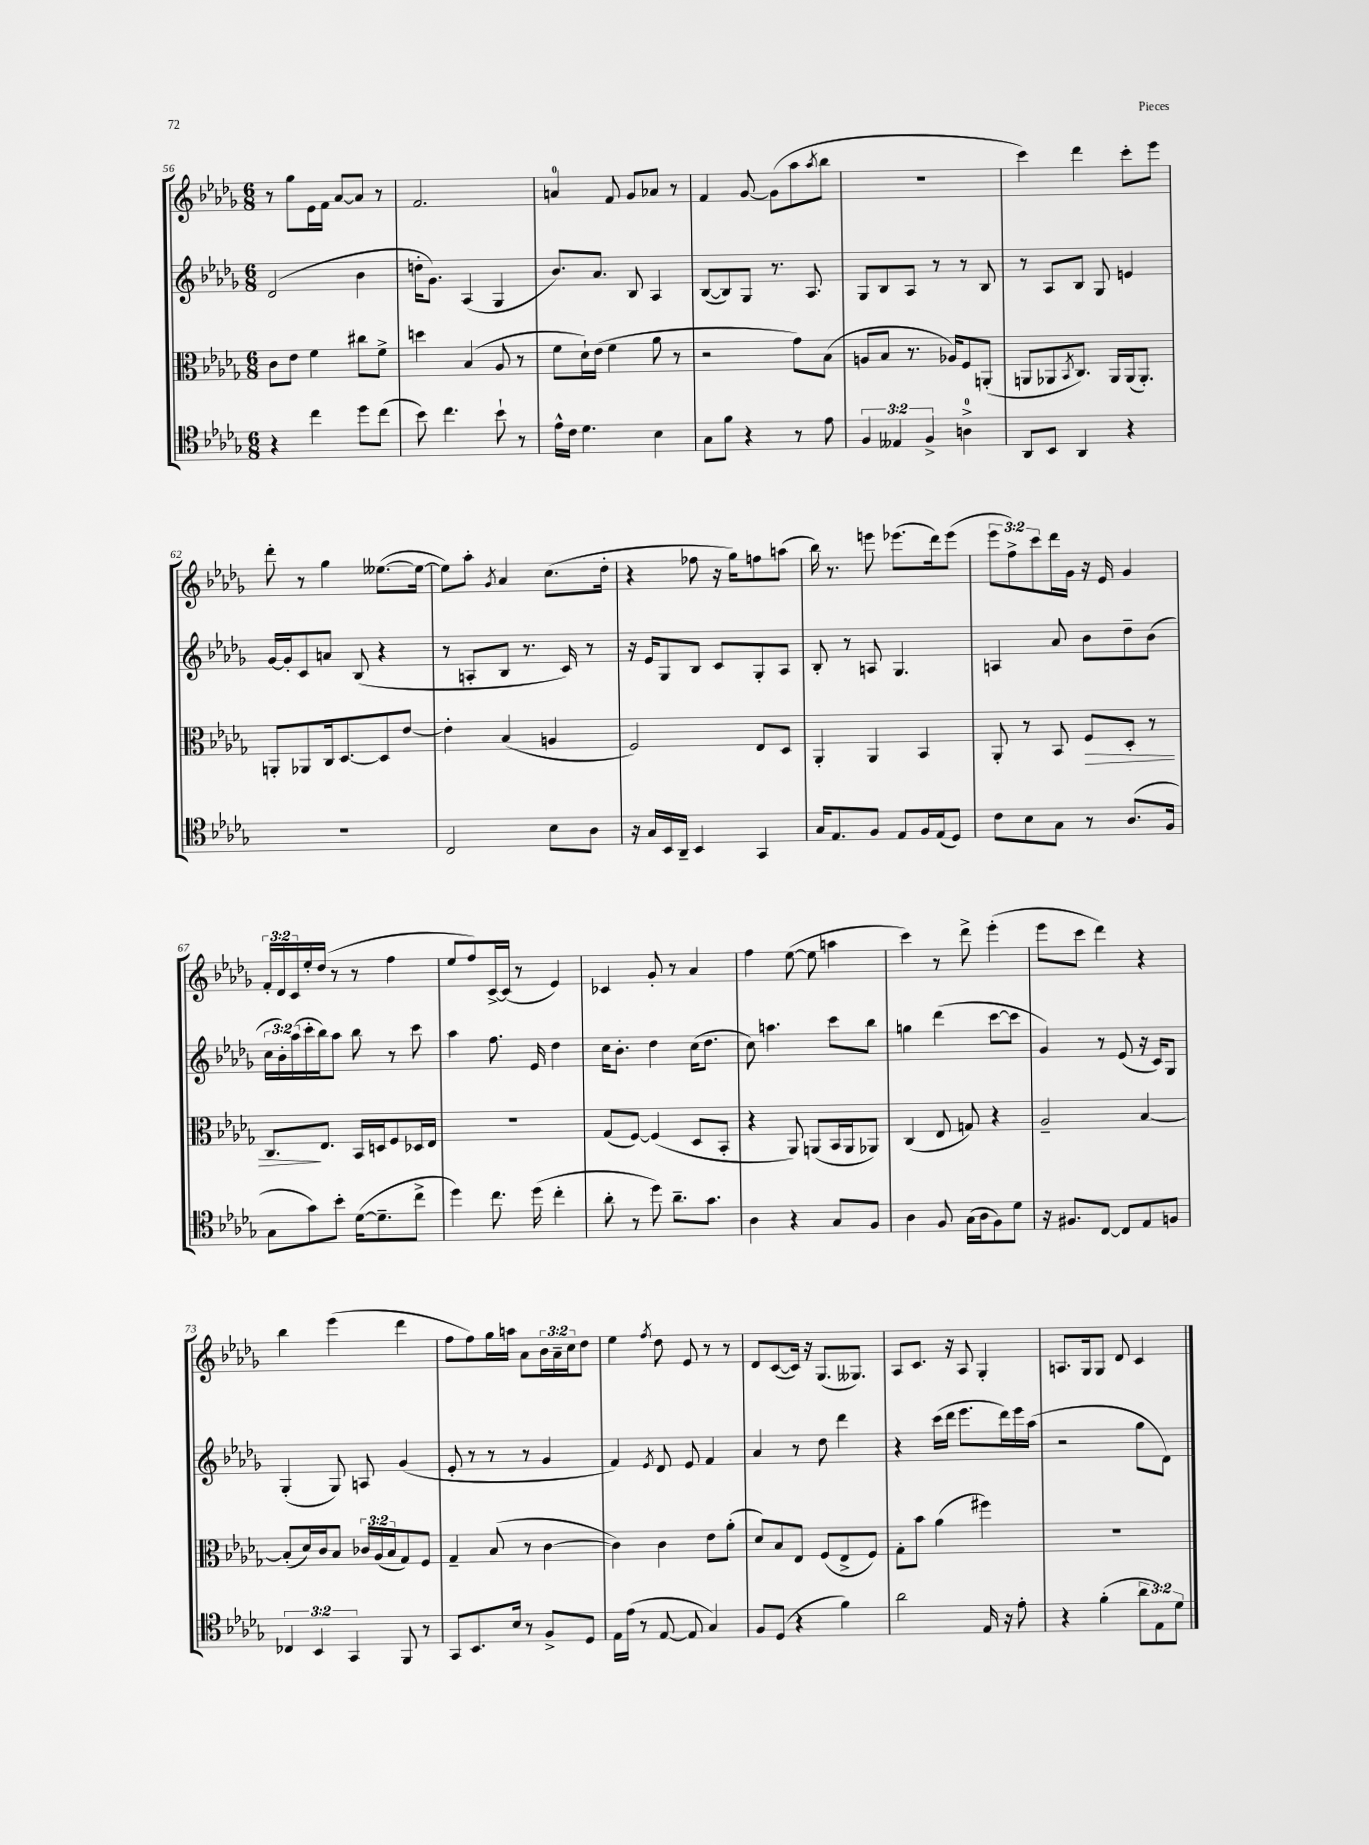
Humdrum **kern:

**kern	**kern	**dynam	**kern	**kern
*part4	*part3	*part3	*part2	*part1
*staff4	*staff3	*staff3	*staff2	*staff1
*clefC4	*clefC3	*	*clefG2	*clefG2
*k[b-e-a-d-g-]	*k[b-e-a-d-g-]	*	*k[b-e-a-d-g-]	*k[b-e-a-d-g-]
*M6/8	*M6/8	*	*M6/8	*M6/8
=56	=56	=56	=56	=56
4r	8c\L	.	(2d-/	8r
.	8e-\J	.	.	8gg-\L
4cc\	4f\	.	.	16e-\L
.	.	.	.	16f\JJ
.	.	.	.	[8a-/L
8dd-\L	8cc#X\L	.	4b-\	8a-/J]
(8cc\J	8f^\J	.	.	8r
=57	=57	=57	=57	=57
8b-\)	4ddn\	.	16ddn'\KL	2.f/
.	.	.	8.g-\J)	.
4.cc\	.	.	.	.
.	(4B-/	.	(4A-/	.
8b-`\	8A-/	.	4G-/	.
8r	8r	.	.	.
=58	=58	=58	=58	=58
16e-^^\LL	8f\L	.	8.b-/L)	4an/
16c\JJ	.	.	.	.
4.d-\	16d-`\L)	.	.	.
.	(16e-\JJ	.	8.a-/J	.
.	4f\	.	.	8f/
.	.	.	8B-/	8g-/L
4B-\	8a-\	.	4A-/	8a-X/J
.	8r	.	.	8r
=59	=59	=59	=59	=59
8G-\L	2r	.	([8B-/L	4f/
8f\J	.	.	8B-/])	.
4r	.	.	8G-/J	[8g-/
.	.	.	8.r	(8g-\L]
8r	8g-\L)	.	.	8aa-\
.	.	.	8.A-/	.
.	.	.	.	8qaa-/
8e-\	(8B-\J	.	.	8bb-\J
=60	=60	=60	=60	=60
6F/	8An/L	.	8G-/L	2.r
.	8B-/J	.	8B-/	.
6E--X/	.	.	.	.
.	8.r	.	8A-/J	.
6F^/	.	.	.	.
.	.	.	8r	.
.	16A-X/KL)	.	.	.
4An^\	8F/	.	8r	.
.	(8AAn'/J	.	8B-/	.
=61	=61	=61	=61	=61
8AA-/L	8AAn/L	.	8r	4ccc\)
8BB-/J	8AA-X/	.	8A-/L	.
.	8qBB-/	.	.	.
4AA-/	8.C/J)	.	8B-/J	4ddd-\
.	.	.	8G-/	.
.	16AA-/LL	.	.	.
4r	(16AA-/J	.	4en/	8ccc'\L
.	8.AA-'/J)	.	.	.
.	.	.	.	8eee-\J
!!LO:LB:g=z
=62	=62	=62	=62	=62
2.r	8AAn'/L	.	[16g-/LL	8ddd-'\
.	.	.	16g-'/J]	.
.	8AA-X/	.	8c/	8r
.	16C/k	.	8an/J	4gg-\
.	[8.D-/	.	.	.
.	.	.	(8B-/	.
.	8D-/]	.	4r	([8.ee--X\L
.	[8e-/J	.	.	.
.	.	.	.	16ee--\Jk_
=63	=63	=63	=63	=63
2C/	4e-'\]	.	8r	8ee--\L])
.	.	.	8An'/L	8aa-'\J
.	.	.	.	8qg-/
.	(4B-/	.	8B-/J	4a-/
.	.	.	8.r	.
8B-\L	4An/	.	.	(8.cc\L
.	.	.	16c/)	.
8A-\J	.	.	8r	.
.	.	.	.	16dd-'\Jk
=64	=64	=64	=64	=64
16r	2F/)	.	16r	4r
16G-/LL	.	.	16e-/KL	.
16BB-/	.	.	8G-/	.
16AA-~/JJ	.	.	.	.
4BB-/	.	.	8B-/J	8ff-X\
.	.	.	8c/L	16r
.	.	.	.	16gg-\KL)
4GG-/	8E-/L	.	8G-'/	8ffn\
.	8D-/J	.	8A-/J	(8aan\J
=65	=65	=65	=65	=65
16G-/KL	4AA-'/	.	8B-'/	16bb-\)
8.E-/	.	.	.	8.r
.	.	.	8r	.
8F/J	4AA-/	.	8An/	8eeen\
8E-/L	.	.	4.G-/	(8.eee-X\L
16F/L	4BB-/	.	.	.
(16E-/J	.	.	.	16ddd-\k)
8D-/J)	.	.	.	(8eee-\J
=66	=66	=66	=66	=66
8c\L	8AA-'/	.	4An/	12eee-\L
.	.	.	.	12ff^\)
8B-\	8r	.	.	.
.	.	.	.	12ccc\
8G-\J	8BB-/	.	8a-/	16ddd-\L
.	.	.	.	16g-\JJ
!	!	!LO:HP:b	!	!
8r	8F/L	>	8b-\L	16r
.	.	.	.	16e-/
(8.A-/L	8D-'/J	.	8dd-~\	4g-/
.	8r	.	(8b-\J	.
16F/Jk	.	.	.	.
!!LO:LB:g=z
=67	=67	=67	=67	=67
8G-\L	8.C/L	.	24cc\LL	24f'/LL
.	.	.	24b-'\)	24d-/
.	.	.	(24aa-\	24c/
8g-\)	.	.	16ccc'\	16ee-'/
.	8.E-/J	]	16bb-\J)	(16dd-/JJ
8b-'\J	.	.	8aa-\J	8r
([16d-\KL	16BB-/LL	.	8bb-\	8r
8.d-~\]	16Dn/J	.	.	.
.	8F/	.	8r	4ff\
8cc^\J	16D-X/L	.	8ccc\	.
.	16E-/JJ	.	.	.
=68	=68	=68	=68	=68
4dd-\)	2.r	.	4aa-\	8ee-/L
.	.	.	.	8ff/)
8.cc\	.	.	8.ff\	[16c^/L
.	.	.	.	(16c/JJ]
.	.	.	.	8r
(16dd-\	.	.	16e-/	.
4cc'\	.	.	4dd-\	4e-/)
=69	=69	=69	=69	=69
8a-'\	(8G-/L	.	16cc\KL	4c-X/
.	.	.	8.b-'\J	.
8r	[8F/J)	.	.	.
8dd-\)	(4F/]	.	4dd-\	8g-'/
8.a-~\L	.	.	.	8r
.	8D-/L	.	(16cc\KL	4a-/
8.g-\J	.	.	8.dd-\J	.
.	8BB-'/J	.	.	.
=70	=70	=70	=70	=70
4A-\	4r	.	8cc\)	4ff\
.	.	.	4.aan\	.
4r	8AA-/)	.	.	([8ee-\
.	(8AAn/L	.	.	8ee-\]
8G-/L	16BB-/L	.	8ccc\L	4aan\
.	16AA/J	.	.	.
8F/J	8AA-X/J)	.	8bb-\J	.
=71	=71	=71	=71	=71
4A-\	(4C/	.	4ggn\	4ccc\)
8F/	8E-/	.	(4ddd-\	8r
(16G-\LL	8Gn/)	.	.	8ddd-^\
16A-\J	.	.	.	.
8F\)	4r	.	[8ccc\L	(4eee-'\
8d-\J	.	.	8ccc\J]	.
=72	=72	=72	=72	=72
16r	2A-~/	.	4g-/)	8eee-\L
8.F#X/L	.	.	.	.
.	.	.	.	8ccc\J
[8C/J	.	.	8r	4ddd-\)
8C/L]	.	.	(8e-/	.
8E-/	[4B-/	.	16r	4r
.	.	.	16c/KL)	.
8Fn/J	.	.	8G-/J	.
!!LO:LB:g=z
=73	=73	=73	=73	=73
6C-X/	(8B-'/L]	.	(4G-'/	4bb-\
.	16d-/L)	.	.	.
6BB-/	.	.	.	.
.	16c/J	.	.	.
.	8B-/J	.	8G-/)	(4eee-\
6GG-/	.	.	.	.
.	24c-X/LL	.	8An/	.
.	(24A-/	.	.	.
.	24B-/J	.	.	.
8FF/	8G-/)	.	(4g-/	4ddd-\
8r	8F/J	.	.	.
=74	=74	=74	=74	=74
8GG-/L	4G-~/	.	8e-'/	8ff\L
8.BB-/	.	.	8r	8ff\)
.	(8B-/	.	8r	16gg-\L
16B-/Jk	.	.	.	16aan\JJ
8r	8r	.	8r	8a-\L
8F^/L	[4c\	.	4g-/	24b-\L
.	.	.	.	24a-~\
.	.	.	.	24cc\J
8D-/J	.	.	.	8dd-\J
=75	=75	=75	=75	=75
16E-\LL	4c\])	.	4f/)	4ee-\
(16e-\JJ	.	.	.	.
8r	.	.	.	.
.	.	.	8qe-/	8qff/
[8E-/	4c\	.	8d-/	8dd-\
8E-/]	.	.	8e-/	8e-/
4G-/)	8e-\L	.	4f/	8r
.	(8a-'\J	.	.	8r
=76	=76	=76	=76	=76
8F/L	8d-/L)	.	4a-/	8d-/L
(8D-/J	8B-/	.	.	([8c/
4r	8E-/J	.	8r	16c/Jk])
.	.	.	.	16r
.	(8F/L	.	8dd-\	(8.G-/L
4f\)	8E-^/	.	4ddd-\	.
.	.	.	.	8.G--X/J)
.	8F/J)	.	.	.
=77	=77	=77	=77	=77
2a-\	8G-'\L	.	4r	8A-/L
.	8b-\J	.	.	8.c/J
.	(4a-\	.	(16ccc\LL	.
.	.	.	16ddd-\JJ	16r
.	.	.	8.eee-\L	8A-/
16E-/	4ff#X\)	.	.	4G-'/
16r	.	.	16ddd-\L)	.
8e-'\	.	.	16eee-\	.
.	.	.	(16aa-\JJ	.
=78	=78	=78	=78	=78
4r	2.r	.	2r	8.An/L
.	.	.	.	16G-/k
(4f'\	.	.	.	8G-/J
.	.	.	.	8d-/
12a-\L	.	.	8gg-\L	4c/
12E-\)	.	.	.	.
.	.	.	8d-\J)	.
12d-\J	.	.	.	.
==	==	==	==	==
*-	*-	*-	*-	*-
